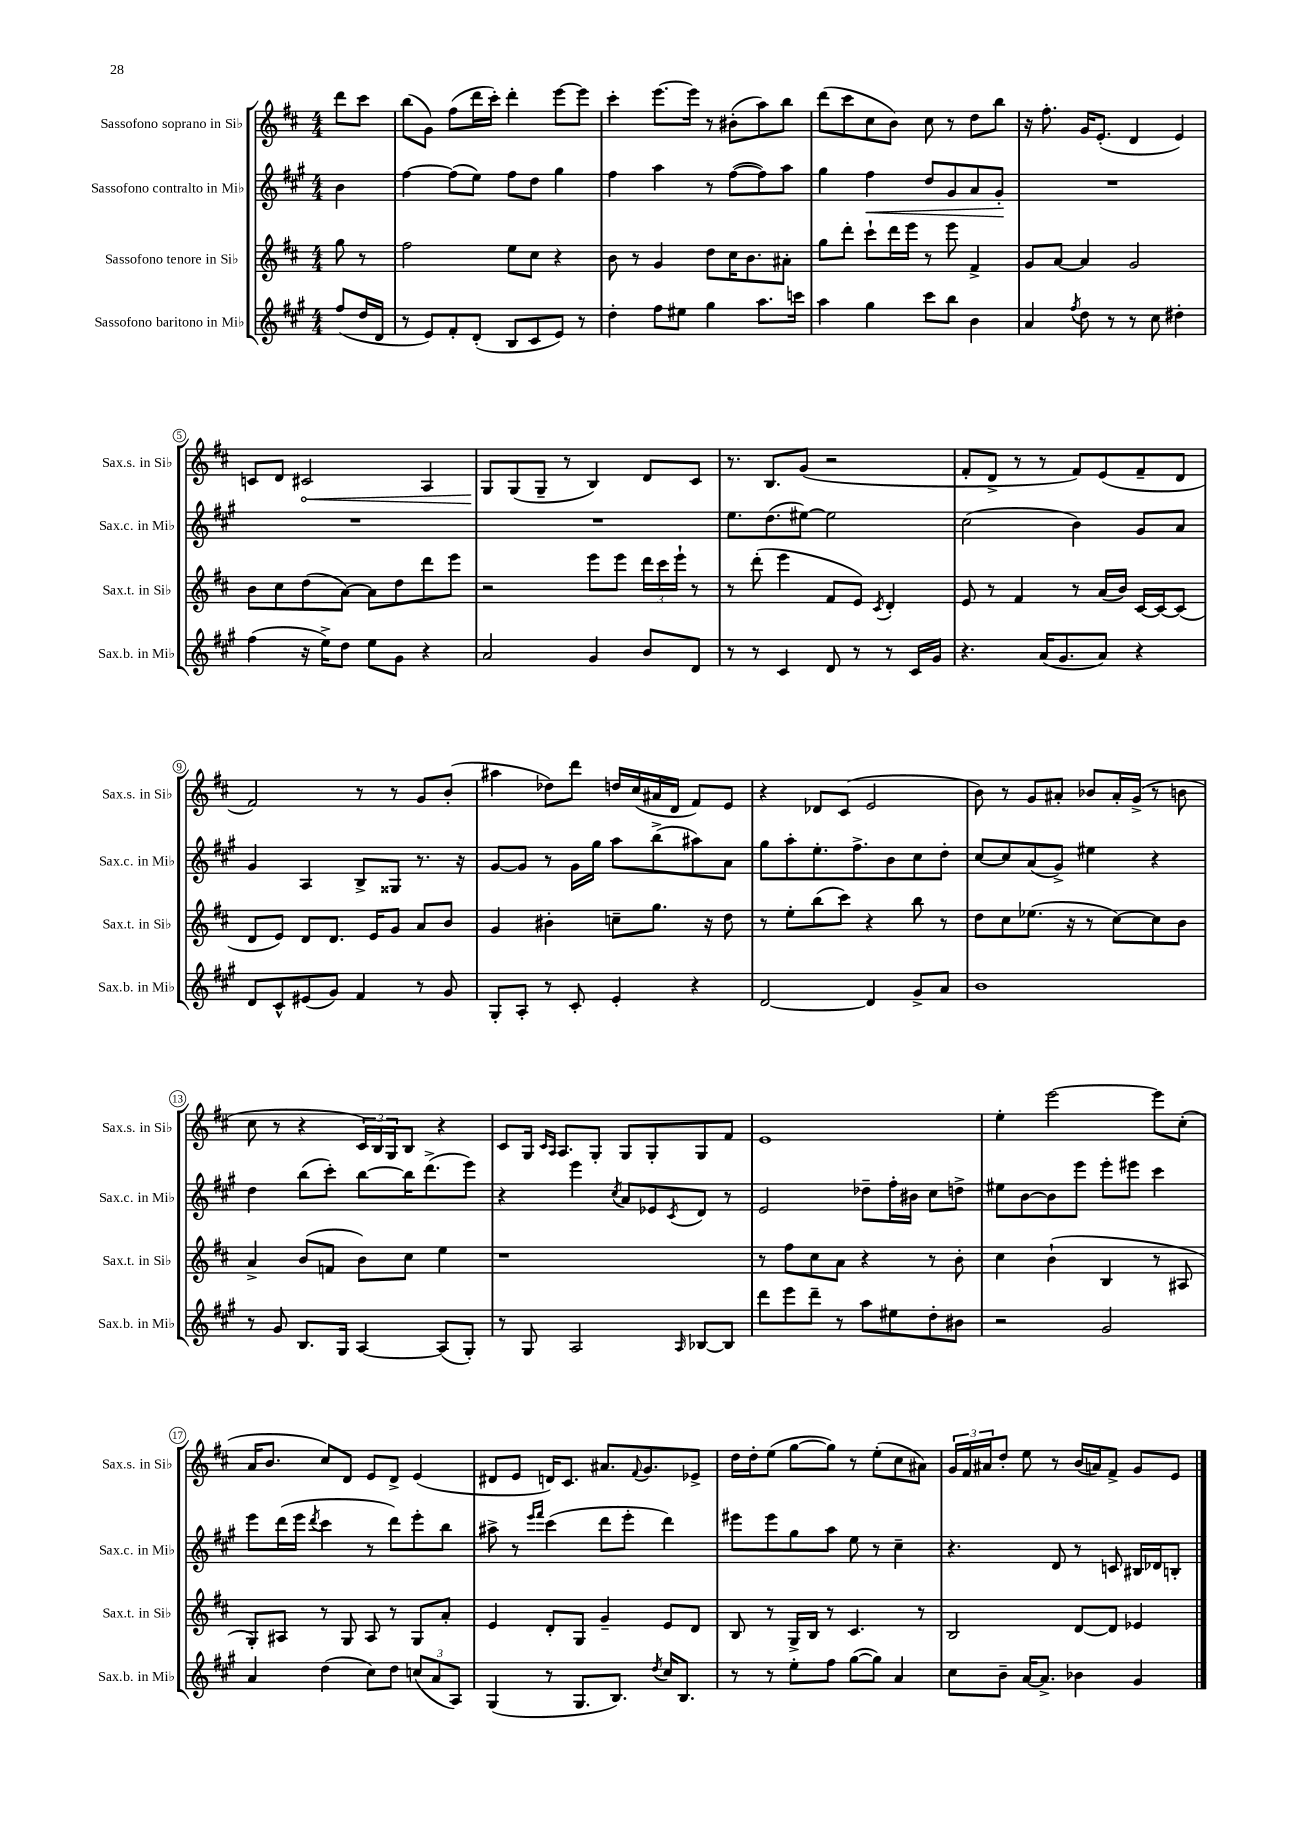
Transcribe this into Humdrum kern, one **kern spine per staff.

**kern	**kern	**kern	**kern
*staff4	*staff3	*staff2	*staff1
*clefG2	*clefG2	*clefG2	*clefG2
*k[f#c#g#]	*k[f#c#]	*k[f#c#g#]	*k[f#c#]
*M4/4	*M4/4	*M4/4	*M4/4
(8ff#	8gg	4b	8ddd
16dd	8r	.	8ccc#
16d	.	.	.
=	=	=	=
8r	2ff#	[4ff#	(8bb
8e)	.	.	8g)
8f#'	.	(8ff#]	(8ff#
(8d'	.	8ee)	16ddd
.	.	.	16ccc#')
8B	8ee	8ff#	4ddd'
8c#	8cc#	8dd	.
8e)	4r	4gg#	[8eee
8r	.	.	8eee]
=	=	=	=
4dd'	8b	4ff#	4ccc#'
.	8r	.	.
8ff#	4g	4aa	[8.eee
8ee#	.	.	.
.	.	.	16eee]
4gg#	8dd	8r	8r
.	16cc#	([8ff#	(8b#'
.	8.b	.	.
8.aa	.	8ff#])	8aa)
.	8a#'	8aa	8bb
16ccc	.	.	.
=	=	=	=
4aa	8gg	4gg#	(8ddd
.	8ddd'	.	8ccc#
4gg#	8ccc#`	4ff#	8cc#
.	16ddd	.	8b)
.	16eee	.	.
8ccc#	8r	8dd	8cc#
8bb	8eee	8g#	8r
4b	4f#^	8a	8dd
.	.	8g#'	8bb
=	=	=	=
4a	8g	1r	16r
.	.	.	8.ff#'
.	[8a	.	.
8qff#	.	.	.
8dd	4a]	.	16g
.	.	.	(8.e'
8r	.	.	.
8r	2g	.	4d
8cc#	.	.	.
4dd#'	.	.	4e)
=	=	=	=
(4ff#	8b	1r	8c
.	8cc#	.	8d
16r	(8dd	.	2c#
16ee^)	.	.	.
8dd	[8a)	.	.
8ee	8a]	.	.
8g#	8dd	.	.
4r	8ddd	.	4A
.	8eee	.	.
=	=	=	=
2a	2r	1r	8G
.	.	.	(8G
.	.	.	8G~
.	.	.	8r
4g#	8eee	.	4B)
.	8eee	.	.
8b	24ddd	.	8d
.	24ccc#	.	.
.	24eee`	.	.
8d	8r	.	8c#
=	=	=	=
8r	8r	8.ee	8.r
8r	(8ddd'	.	.
.	.	(8.dd	8.B
4c#	4eee	.	.
.	.	[8ee#)	(8g
8d	8f#	2ee#]	2r
8r	8e)	.	.
.	8qc#	.	.
8r	4d'	.	.
16c#	.	.	.
16g#	.	.	.
=	=	=	=
4.r	8e	(2cc#	8f#'
.	8r	.	8d^
.	4f#	.	8r
(16a	.	.	8r
8.g#	.	.	.
.	8r	4b)	8f#)
8a)	(16a	.	(8e
.	16b)	.	.
4r	[16c#	8g#	8f#~
.	16c#_	.	.
.	(8c#]	8a	8d
=	=	=	=
8d	8d	4g#	2f#)
8c#^^	8e)	.	.
(8e#	8d	4A	.
8g#)	8.d	.	.
4f#	.	8B^	8r
.	16e	.	.
.	8g	8G##	8r
8r	8a	8.r	8g
8g#	8b	.	(8b'
.	.	16r	.
=	=	=	=
8G#'	4g	[8g#	4aa#
8A'	.	8g#]	.
8r	4b#'	8r	8dd-)
8c#'	.	16g#	8ddd
.	.	16gg#	.
4e'	8cc~	8aa	16dd
.	.	.	(16cc#
.	8.gg	(8bb^	16a#
.	.	.	16d
4r	.	8aa#)	8f#)
.	16r	.	.
.	8dd	8a	8e
=	=	=	=
[2d	8r	8gg#	4r
.	8ee'	8aa'	.
.	(8bb	8.ee'	8d-
.	8ccc#)	.	(8c#
.	.	8.ff#^	.
4d]	4r	.	2e
.	.	8b	.
8g#^	8bb	8cc#	.
8a	8r	8dd'	.
=	=	=	=
1b	8dd	[8cc#	8b)
.	8cc#	8cc#]	8r
.	(8.ee-	(8a	8g
.	.	8g#^)	8a#'
.	16r	.	.
.	8r	4ee#	8b-
.	[8cc#)	.	16a#'
.	.	.	(16g^
.	8cc#]	4r	8r
.	8b	.	8b
=	=	=	=
8r	4a^	4dd	8cc#
8g#	.	.	8r
8.B	(8b	(8bb	4r
.	8f	8ccc#')	.
16G#	.	.	.
[4A	8b)	[8bb	24c#)
.	.	.	24B
.	.	.	24G
.	8cc#	16bb]	8B
.	.	(8.ddd^	.
(8A]	4ee	.	4r
8G#')	.	8eee)	.
=	=	=	=
8r	1r	4r	8c#
8G#	.	.	16G
.	.	.	16qqc#
.	.	.	16qqA
.	.	.	8.A
2A	.	4eee	.
.	.	.	8G'
.	.	8qcc#	.
.	.	8a	8G
.	.	8e-	8G'
16qqA	.	8qc#	.
[8B-	.	8d	8G
8B-]	.	8r	8f#
=	=	=	=
8ddd	8r	2e	1e
8eee	8ff#	.	.
8ddd~	8cc#	.	.
8r	8a	.	.
8aa	4r	8dd-~	.
8ee#	.	16ff#'	.
.	.	16b#	.
8dd'	8r	8cc#	.
8b#	8b'	8dd^	.
=	=	=	=
2r	4cc#	8ee#	4ee'
.	.	[8b	.
.	(4b`	8b]	[2eee
.	.	8eee	.
2g#	4B	8eee'	.
.	.	8eee#	.
.	8r	4ccc#	8eee]
.	8A#	.	(8cc#'
=	=	=	=
4a	8G')	8eee	16a
.	.	.	8.b
.	8A#	(16ddd	.
.	.	16eee	.
.	.	8qddd	.
(4dd	8r	4ccc#	8cc#)
.	8G	.	8d
8cc#)	8A#	8r	8e
8dd	8r	8ddd)	8d^
(12cc	8G	8eee'	(4e
12a	.	.	.
.	8a'	8bb	.
12A)	.	.	.
=	=	=	=
(4G#	4e	8aa#^	8d#
.	.	8r	8e
.	.	16qqeee	.
.	.	16qqfff#	.
8r	8d'	(4ccc#	16d)
.	.	.	8.c#
8.G#	8G	.	.
.	4g~	8ddd	8.a#
8.B)	.	.	.
.	.	8eee'	.
.	.	.	8qqf#
.	.	.	8.g
8qdd	.	.	.
16cc#	8e	4ddd)	.
8.B	.	.	.
.	8d	.	8e-^
=	=	=	=
8r	8B	8eee#	16dd
.	.	.	16dd'
8r	8r	8eee#	(8ee
8ee'	16G^	8gg#	[8gg
.	16B	.	.
8ff#	8r	8aa	8gg])
([8gg#	4.c#	8ee	8r
8gg#])	.	8r	(8ee'
4a	.	4cc#~	8cc#
.	8r	.	8a#)
=	=	=	=
8cc#	2B	4.r	24g
.	.	.	24f#
.	.	.	24a#
8b~	.	.	8dd'
[16a	.	.	8ee
8.a^]	.	.	.
.	.	8d	8r
4b-	[8d	8r	(16b
.	.	.	16a)
.	8d]	8c	8f#^
4g#	4e-	16B#	8g
.	.	16d-	.
.	.	8B'	8e
==	==	==	==
*-	*-	*-	*-
